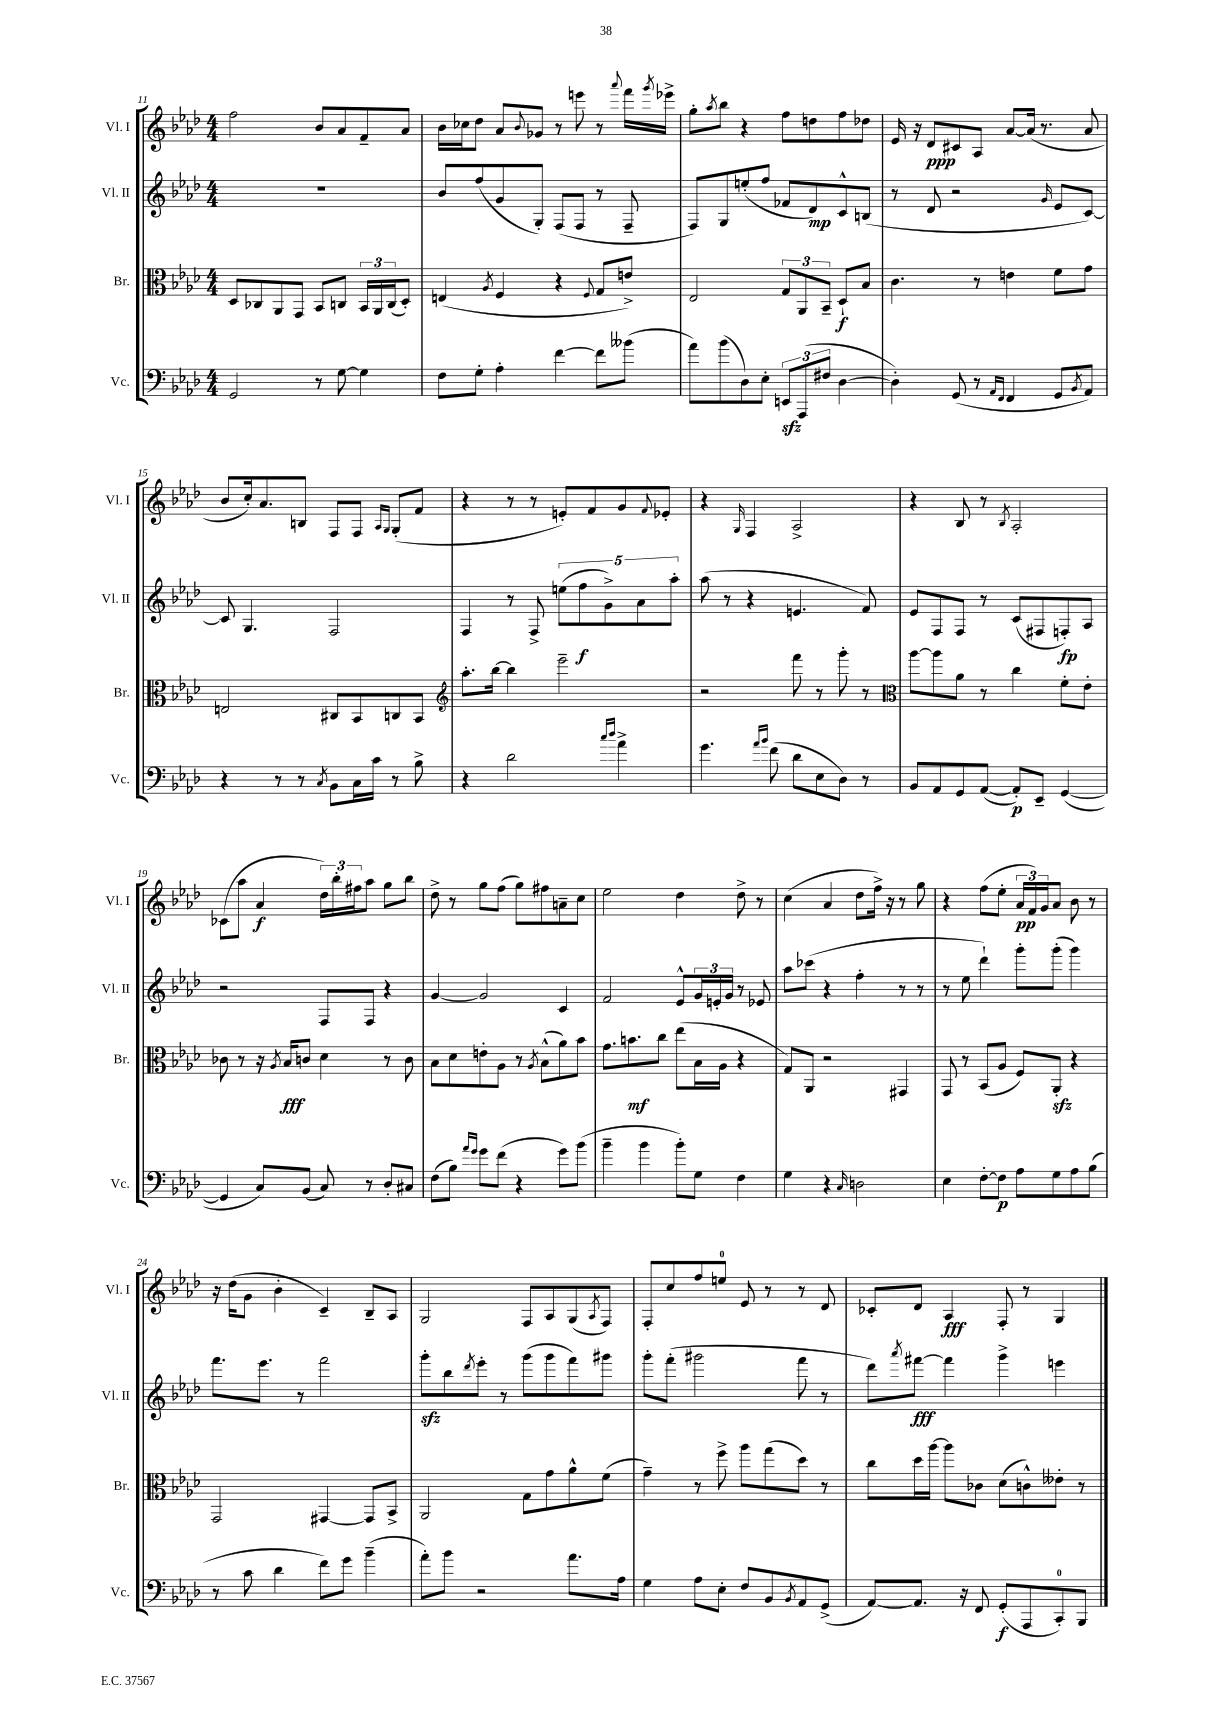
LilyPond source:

<<
\new StaffGroup <<
\new Staff = "s0" \with { instrumentName = "Vl. I" shortInstrumentName = "Vl. I" } {
    \clef treble \key aes \major \numericTimeSignature \time 4/4
    f''2 bes'8 aes'8 f'8-- aes'8 |
    bes'16 ces''16 des''8 aes'8 \appoggiatura { bes'8 } ges'8 r8 e'''8 r8 \appoggiatura { aes'''8 } f'''16 \acciaccatura { g'''8 } ees'''16-> |
    g''8-. \acciaccatura { aes''8 } bes''8 r4 f''8 d''8 f''8 des''8 |
    ees'16 r16 des'8\ppp cis'8 aes8 aes'8~ aes'16( r8. aes'8 |
    bes'8 c''16-.) aes'8. b8 f8 f8 \grace { aes16 g16 } g8-.( f'8 |
    r4 r8 r8 e'8-.) f'8 g'8 \appoggiatura { f'8 } ees'8-. |
    r4 \grace { g16 } f4 aes2-> |
    r4 bes8 r8 \acciaccatura { bes8 } aes2-. |
    ces'8( aes''8 aes'4\f \tuplet 3/2 { des''16) bes''16-. fis''16 } aes''8 g''8 bes''8 |
    des''8-> r8 g''8 f''8( g''8) fis''8 a'8-- c''8 |
    ees''2 des''4 des''8-> r8 |
    c''4( aes'4 des''8 f''16->) r16 r8 g''8 |
    r4 f''8( ees''8-. \tuplet 3/2 { aes'16\pp f'16) g'16 } aes'8 bes'8 r8 |
    r16 des''16( g'8 bes'4-. c'4--) bes8-- aes8 |
    g2 f8 aes8 g8( \acciaccatura { aes8 } f8) |
    f8-. c''8 f''8 e''8-0 ees'8 r8 r8 des'8 |
    ces'8-. des'8 aes4\fff f8-. r8 g4 \bar "|." |
}
\new Staff = "s1" \with { instrumentName = "Vl. II" shortInstrumentName = "Vl. II" } {
    \clef treble \key aes \major \numericTimeSignature \time 4/4
    R1 |
    bes'8 f''8( g'8 g8-.) f8( f8 r8 f8-- |
    f8) g8 e''8-.( f''8 fes'8 des'8\mp) c'8-^ b8( |
    r8 des'8 r2 \grace { g'16 } ees'8 c'8~) |
    c'8 g4. f2 |
    f4 r8 f8-> \tuplet 5/4 { e''8( f''8\f g'8->) aes'8 aes''8-. } |
    aes''8( r8 r4 e'4. f'8) |
    ees'8 f8 f8 r8 c'8( fis8 f8-.\fp) aes8 |
    r2 f8 f8 r4 |
    g'4~ g'2 c'4 |
    f'2 ees'8-^ \tuplet 3/2 { g'16 e'16-. g'16 } r8 ees'8 |
    aes''8 ces'''8( r4 f''4-. r8 r8 |
    r8 ees''8 des'''4-!) g'''8-. g'''8-.( g'''4) |
    f'''8. ees'''8. r8 f'''2 |
    g'''8-.\sfz bes''8 \acciaccatura { des'''8 } ees'''8-. r8 g'''8( g'''8 f'''8) gis'''8 |
    g'''8-. f'''8-.( gis'''2 f'''8 r8 |
    des'''8) \acciaccatura { aes'''8 } fis'''8~\fff fis'''4 g'''4-> e'''4 \bar "|." |
}
\new Staff = "s2" \with { instrumentName = "Br." shortInstrumentName = "Br." } {
    \clef alto \key aes \major \numericTimeSignature \time 4/4
    des8 ces8 aes,8 g,8 bes,8 c8 \tuplet 3/2 { bes,16 aes,16 c16( } des8-.) |
    e4( \acciaccatura { aes8 } f4 r4 \appoggiatura { f8 } g8 e'8->) |
    ees2 \tuplet 3/2 { g8 aes,8 bes,8-- } des8-!\f bes8 |
    c'4. r8 e'4 f'8 g'8 |
    e2 cis8 bes,8 c8 bes,8 |
    \clef treble aes''8.-. bes''16~ bes''4 ees'''2-- |
    r2 f'''8 r8 g'''8-. r8 |
    \clef alto aes''8~ aes''8 aes'8 r8 c''4 f'8-. ees'8-. |
    ces'8 r8 r16 \acciaccatura { aes8 } bes16\fff c'8 des'4 r8 c'8 |
    bes8 des'8 e'8-. aes8 r8 \acciaccatura { aes8 } bes8-^( aes'8) bes'8 |
    g'8. b'8.\mf c''8 ees''8( bes16 aes16 r4 |
    g8) aes,8 r2 gis,4 |
    g,8 r8 bes,8( aes8 f8) aes,8-.\sfz r4 |
    g,2 gis,4~ gis,8 bes,8-> |
    aes,2 g8 g'8 aes'8-^ f'8( |
    g'4--) r8 f''8-> aes''8 g''8( des''8) r8 |
    c''8 des''16 aes''16~ aes''8 ces'8 des'8( c'8-^) eeses'8-. r8 \bar "|." |
}
\new Staff = "s3" \with { instrumentName = "Vc." shortInstrumentName = "Vc." } {
    \clef bass \key aes \major \numericTimeSignature \time 4/4
    g,2 r8 g8~ g4 |
    f8 g8-. aes4-. f'4~ f'8 beses'8( |
    aes'8) bes'8( des8) ees8-. \tuplet 3/2 { e,8\sfz aes,,8( fis8 } des4~ |
    des4-.) g,8( r8 \grace { aes,16 f,16 } f,4 g,8 \acciaccatura { bes,8 } aes,8) |
    r4 r8 r8 \acciaccatura { c8 } bes,8 c16 c'16 r8 bes8-> |
    r4 des'2 \grace { c''16 des''16 } aes'4-> |
    g'4. \grace { aes'16 bes'16 } f'8( des'8 ees8 des8) r8 |
    bes,8 aes,8 g,8 aes,8~( aes,8-.\p) ees,8-- g,4~( |
    g,4 c8) bes,8( c8) r8 des8-. cis8 |
    f8( bes8) \grace { aes'16 g'16 } g'8 f'8( r4 g'8) bes'8( |
    bes'4-- bes'4 bes'8-.) g8 f4 |
    g4 r4 \grace { c16 } d2 |
    ees4 f8~-. f8\p aes8 g8 aes8 bes8( |
    r8 c'8 des'4 f'8) g'8 bes'4--( |
    aes'8-.) bes'8 r2 aes'8. aes16 |
    g4 aes8 ees8-. f8 bes,8 \acciaccatura { bes,8 } aes,8 g,8->( |
    aes,8~) aes,8. r16 f,8 g,8-.\f( aes,,8 c,8-0-.) bes,,8 \bar "|." |
}
>>
>>
\layout { \context { \Score currentBarNumber = #11 } }
